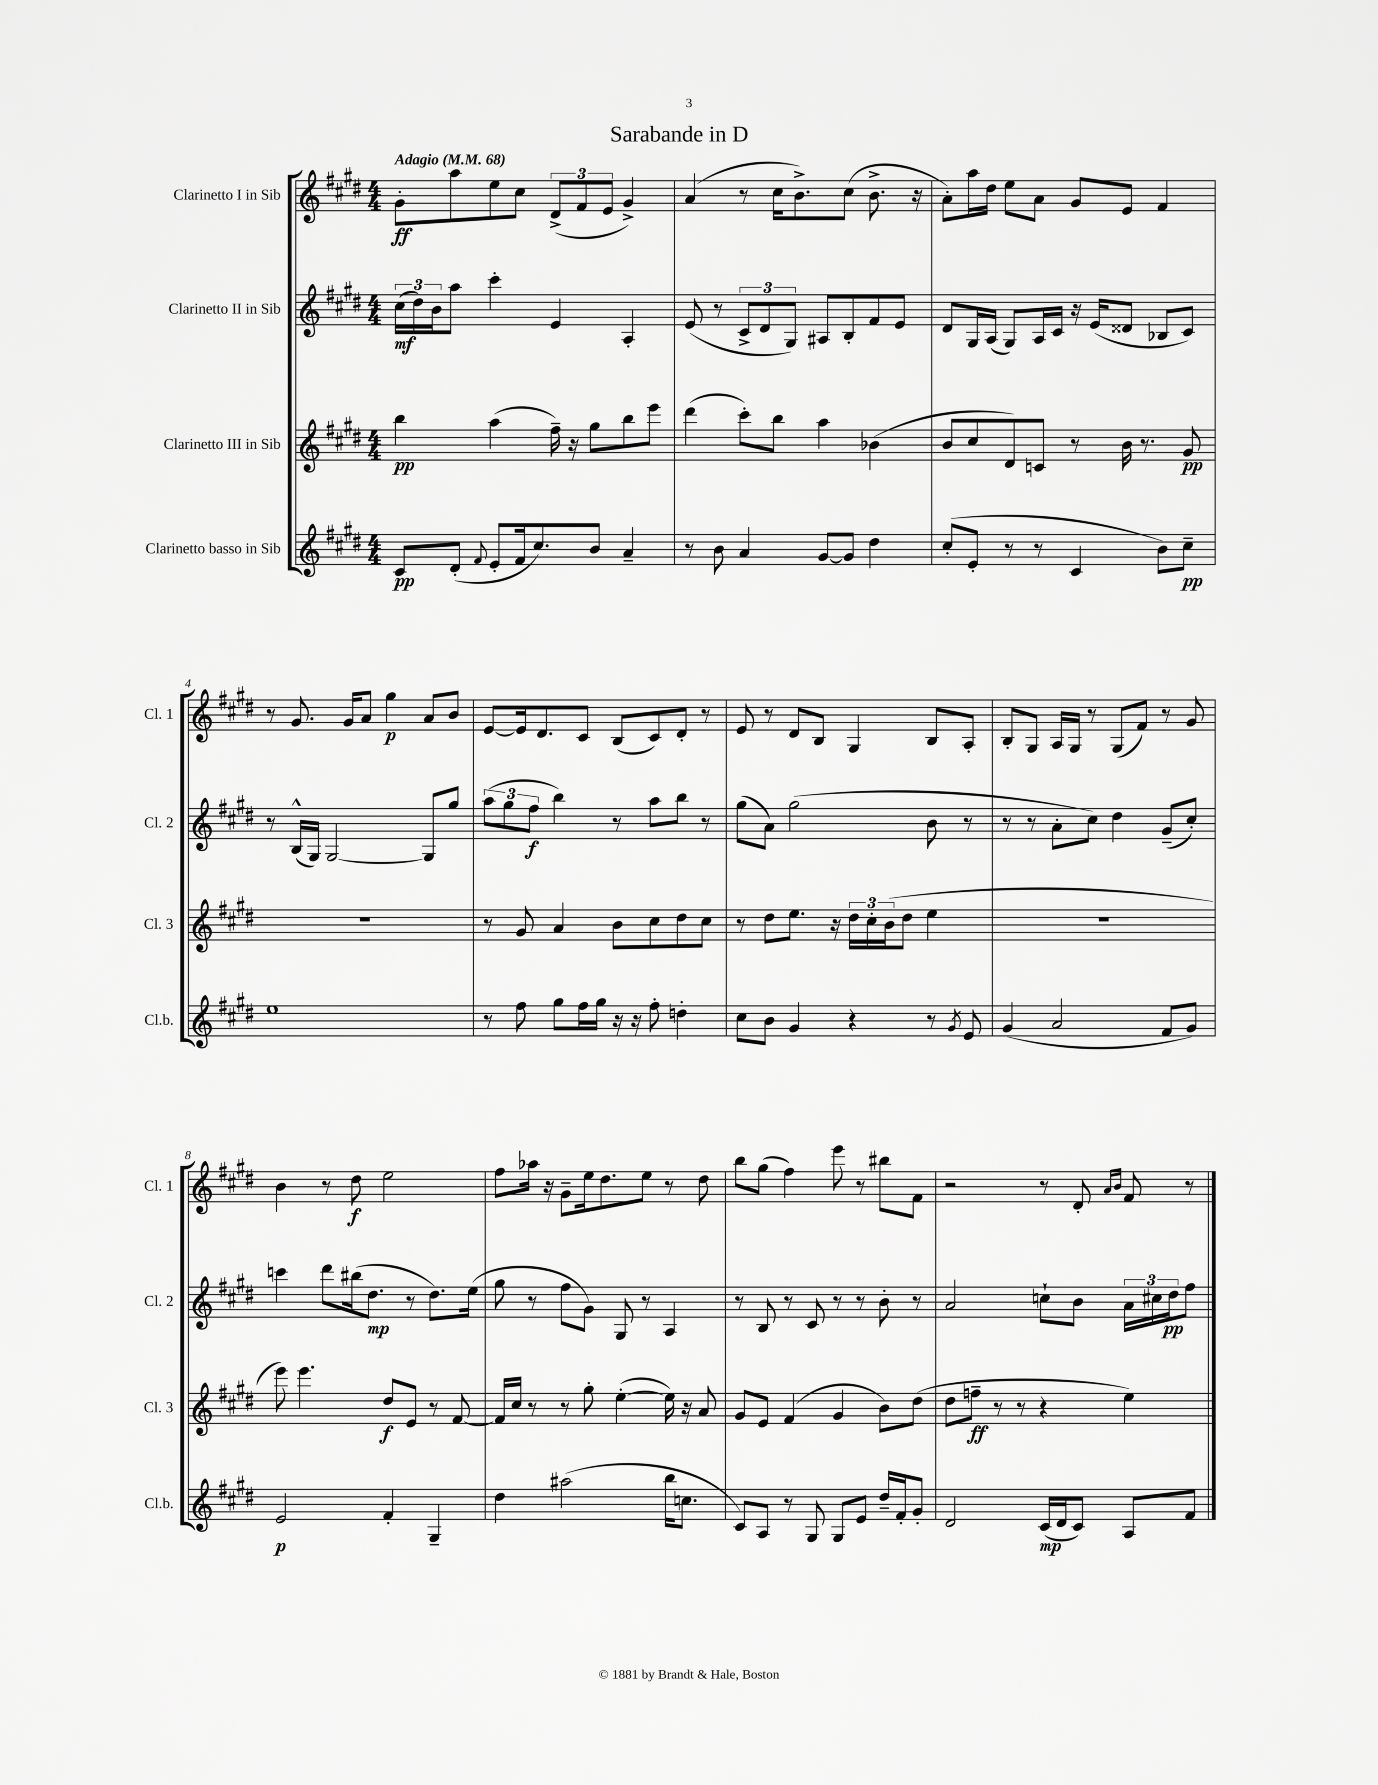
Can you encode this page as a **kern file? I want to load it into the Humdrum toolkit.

**kern	**kern	**kern	**kern
*staff4	*staff3	*staff2	*staff1
*clefG2	*clefG2	*clefG2	*clefG2
*k[f#c#g#d#]	*k[f#c#g#d#]	*k[f#c#g#d#]	*k[f#c#g#d#]
*M4/4	*M4/4	*M4/4	*M4/4
*MM68	*MM68	*MM68	*MM68
8c#/L	4bb\	(24cc#\LL	8g#'\L
.	.	24dd#\)	.
.	.	24b\J	.
(8d#'/J	.	8aa\J	8aa\
8qqf#/	.	.	.
8e'/L	(4aa\	4ccc#'\	8ee\
16f#/k	.	.	8cc#\J
8.cc#/)	.	.	.
.	16ff#~\)	4e/	(12d#^/L
.	16r	.	.
.	.	.	12f#/
8b/J	8gg#\L	.	.
.	.	.	12e/J
4a~/	8bb\	4A'/	4g#^/)
.	8eee\J	.	.
=	=	=	=
8r	(4ddd#\	(8e/	(4a/
8b\	.	8r	.
4a/	8ccc#'\L)	12c#^/L	8r
.	.	12d#/	.
.	8bb\J	.	16cc#\LK
.	.	12G#/J)	.
.	.	.	8.b^\)
[8g#/L	4aa\	8A#/L	.
8g#/]J	.	8B'/	(8cc#\J
4dd#\	(4b-\	8f#/	8.b^\
.	.	8e/J	.
.	.	.	16r
=	=	=	=
(8cc#'/L	8b/L	8d#/L	8a'\L)
8e'/J	8cc#/	16G#/L	16aa\L
.	.	(16A/JJ	16dd#\JJ
8r	8d#/)	8G#/L)	8ee\L
8r	8c/J	16A/L	8a\J
.	.	16c#/JJ	.
4c#/	8r	16r	8g#/L
.	.	(16e/LK	.
.	16b\	8d##/J	8e/J
.	8.r	.	.
8b\L)	.	8B-/L	4f#/
8cc#~\J	8g#/	8c#/J)	.
=	=	=	=
1ee	1r	8r	8r
.	.	(16B^^/LL	8.g#/
.	.	16G#/JJ)	.
.	.	[2G#/	.
.	.	.	16g#/LK
.	.	.	8a/J
.	.	.	4gg#\
.	.	8G#/]L	8a/L
.	.	8gg#/J	8b/J
=	=	=	=
8r	8r	(12aa\L	[8e/L
.	.	12gg#\	.
8ff#\	8g#/	.	16e/]k
.	.	12ff#\J	.
.	.	.	8.d#/
8gg#\L	4a/	4bb\)	.
16ff#\L	.	.	8c#/J
16gg#\JJ	.	.	.
16r	8b\L	8r	(8B/L
16r	.	.	.
8ff#'\	8cc#\	8aa\L	8c#/)
4dd'\	8dd#\	8bb\J	8d#'/J
.	8cc#\J	8r	8r
=	=	=	=
8cc#\L	8r	(8gg#\L	8e/
8b\J	8dd#\L	8a\J)	8r
4g#/	8.ee\J	(2gg#\	8d#/L
.	.	.	8B/J
.	16r	.	.
4r	24dd#\LL	.	4G#/
.	24cc#'\	.	.
.	(24b\J	.	.
.	8dd#\J	.	.
8r	4ee\	8b\	8B/L
8qg#/	.	.	.
8e/	.	8r	8A'/J
=	=	=	=
(4g#/	1r	8r	8B'/L
.	.	8r	8G#/J
2a/	.	8a'\L	16A/LL
.	.	.	16G#/JJ
.	.	8cc#\J)	8r
.	.	4dd#\	(8G#/L
.	.	.	8f#/J)
8f#/L	.	(8g#~/L	8r
8g#/J)	.	8cc#'/J)	8g#/
=	=	=	=
2e/	8eee\)	4ccc\	4b\
.	4.eee\	.	.
.	.	8ddd#\L	8r
.	.	(16bb#\k	8dd#\
.	.	8.dd#\J	.
4f#'/	8dd#/L	.	2ee\
.	8e/J	8r	.
4G#~/	8r	8.dd#\L)	.
.	[8f#/	.	.
.	.	(16ee\Jk	.
=	=	=	=
4dd#\	16f#/]LL	8gg#\	8ff#\L
.	16cc#/JJ	.	.
.	8r	8r	16aa-\Jk
.	.	.	16r
(2aa#\	8r	8ff#\L	8g#~\L
.	8gg#'\	8g#\J)	16ee\k
.	.	.	8.dd#\
.	([4ee'\	8G#/	.
.	.	8r	8ee\J
16bb\LK	16ee\])	4A/	8r
8.cc\J	16r	.	.
.	8a/	.	8dd#\
=	=	=	=
8c#/L)	8g#/L	8r	8bb\L
8A/J	8e/J	8B/	(8gg#\J
8r	(4f#/	8r	4ff#\)
8G#/	.	8c#/	.
8G#/L	4g#/	8r	8eee\
8e/J	.	8r	8r
16dd#~/LL	8b\L)	8b'\	8bb#\L
16f#'/J	.	.	.
8g#'/J	(8dd#\J	8r	8f#\J
=	=	=	=
2d#/	8dd#\L	2a/	2r
.	8ff~\J	.	.
.	8r	.	.
.	8r	.	.
(16c#/LL	4r	8cc`\L	8r
16d#/J	.	.	.
8c#/J)	.	8b\J	8d#'/
.	.	.	16qqa/LL
.	.	.	16qqb/JJ
8A/L	4ee\)	24a\LL	8f#/
.	.	24cc#\	.
.	.	24dd#\J	.
8f#/J	.	8ff#\J	8r
==	==	==	==
*-	*-	*-	*-
